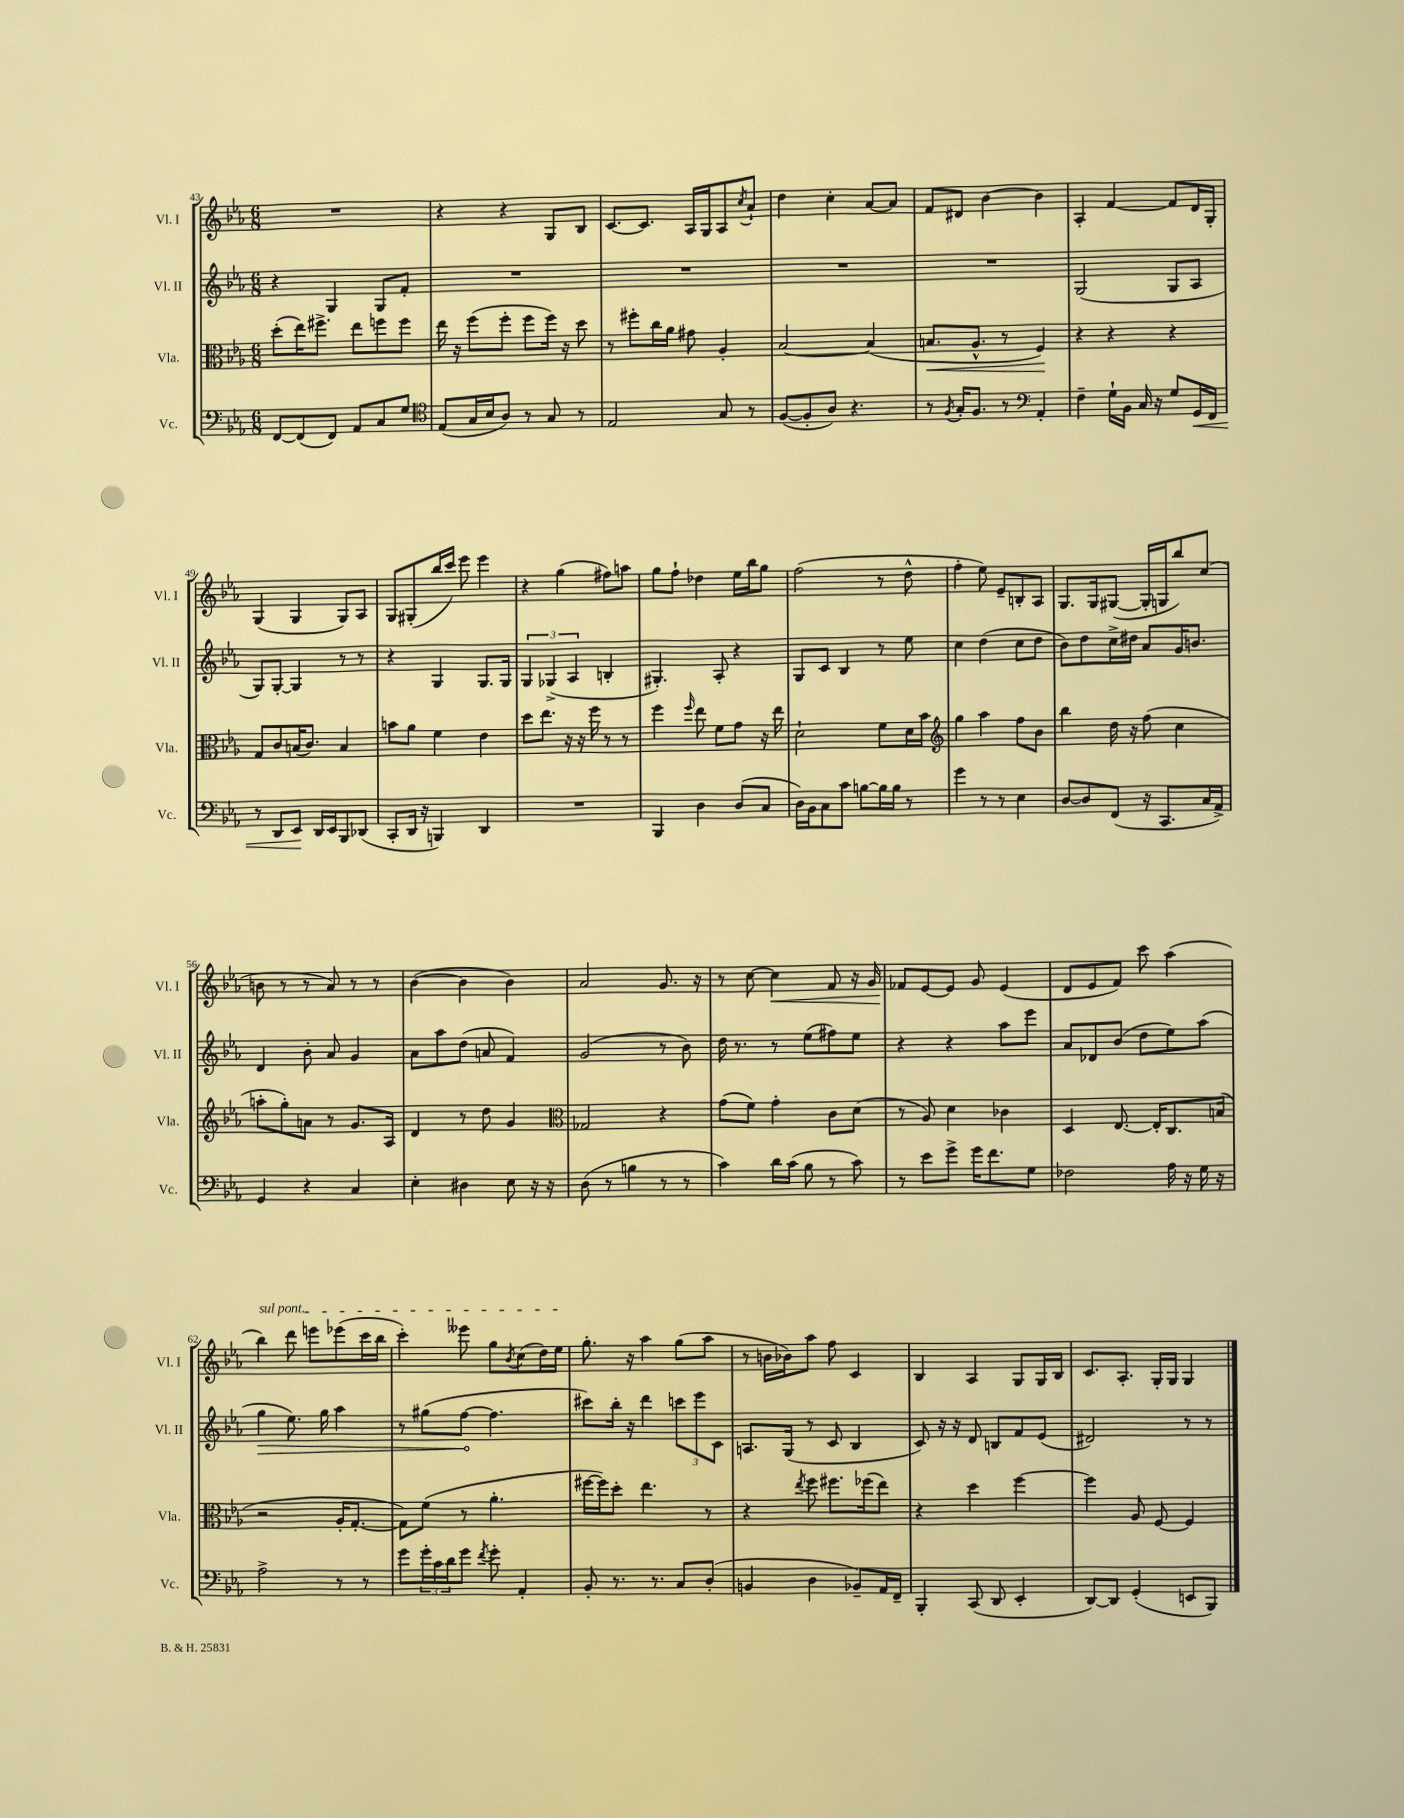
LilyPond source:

<<
\new StaffGroup <<
\new Staff = "s0" \with { instrumentName = "Vl. I" shortInstrumentName = "Vl. I" } {
    \clef treble \key ees \major \numericTimeSignature \time 6/8
    R2. |
    r4 r4 g8 bes8 |
    c'8.~ c'8. aes16 g16 aes8 \acciaccatura { c''8 } aes'8-! |
    d''4 c''4-. aes'8~ aes'8 |
    f'8 dis'8 bes'4~ bes'4 |
    aes4-. f'4~ f'8 d'16 g16-. |
    g4( g4 g8) aes8 |
    g8 gis8-.( bes''16 c'''16) ees'''8 ees'''4 |
    r4 g''4( fis''8) a''8 |
    g''8 f''8-! des''4 ees''16 bes''16 g''8 |
    f''2( r8 d''8-^ |
    f''4-. ees''8) ees'8-- b8-. aes8 |
    g8. g16 gis8~( gis16-. g16 bes''8) c''8( |
    b'8 r8 r8 aes'8) r8 r8 |
    bes'4~( bes'4 bes'4) |
    aes'2 g'8. r16 |
    r8 c''8~ c''4\< f'8 r16 g'16 |
    fes'8\! ees'8~ ees'8 g'8 ees'4( |
    d'8 ees'8 f'8) c'''8 aes''4( |
    \once \override TextSpanner.bound-details.left.text = \markup { \italic "sul pont." } bes''4\startTextSpan) d'''8 e'''8 ees'''8( c'''16 bes''16 |
    c'''4-.) eeses'''8 g''8 \acciaccatura { bes'8 } c''8( d''16) ees''16\stopTextSpan |
    g''8.-. r16 aes''4 g''8( aes''8 |
    r8 b'16 bes'16) aes''8 f''8 c'4 |
    bes4 aes4 g8 g16 bes16 |
    c'8. aes8.-. g16-. g16 g4 \bar "|." |
}
\new Staff = "s1" \with { instrumentName = "Vl. II" shortInstrumentName = "Vl. II" } {
    \clef treble \key ees \major \numericTimeSignature \time 6/8
    r4 g4 g8 f'8-. |
    R2. |
    R2. |
    R2. |
    R2. |
    g2( g8 aes8 |
    g8) g8~-. g4 r8 r8 |
    r4 g4 g8. g16 |
    \tuplet 3/2 { g4 ges4->( aes4 } b4-. |
    gis4.-.) aes8-. r4 |
    g8 c'8 bes4 r8 ees''8 |
    c''4 d''4( c''8 d''8 |
    bes'8) d''8 c''16-> dis''16 aes'8 g'16 b'8. |
    d'4 bes'8-. aes'8 g'4 |
    aes'8 aes''8 d''8( a'8 f'4) |
    g'2( r8 bes'8) |
    d''16 r8. r8 ees''8( fis''8) ees''8 |
    r4 r4 aes''8 ees'''8 |
    aes'8 des'8 bes'8( d''8 ees''8) aes''8( |
    \once \override Hairpin.circled-tip = ##t g''4\> ees''8.) g''16 aes''4 |
    r8 gis''8( f''8~\! f''4. |
    cis'''8) bes''16-. r16 d'''4 \tuplet 3/2 { c'''8 ees'''8 c'8 } |
    a8. g16( r8 c'8 bes4 |
    c'8) r16 r16 d'8 b8 f'8 ees'8( |
    dis'2) r8 r8 \bar "|." |
}
\new Staff = "s2" \with { instrumentName = "Vla." shortInstrumentName = "Vla." } {
    \clef alto \key ees \major \numericTimeSignature \time 6/8
    d''8-.( ees''16) fis''8.-> ees''8 f''8 f''8 |
    ees''16 r16 f''8( f''8-. f''8 f''16) r16 d''8 |
    r8 fis''8-. c''16 aes'16 gis'8 aes4-. |
    bes2~ bes4( |
    b8.\< aes8.-^ r8 f4\!) |
    r4 r4 r4 |
    g8 c'8 b16( c'8.) b4 |
    b'8 aes'8 f'4 ees'4 |
    d''8 ees''8. r16 r16 f''16 r8 r8 |
    f''4 \grace { f''16 } ees''8 f'8 g'8 r16 ees''16 |
    d'2-! f'8 d'16 bes'16 |
    \clef treble g''4 aes''4 f''8 bes'8 |
    bes''4 d''16 r16 f''8( c''4 |
    a''8-. g''8-.) a'8 r8 g'8. aes16 |
    d'4 r8 d''8 g'4 |
    \clef alto ges2 r4 |
    g'8( f'8) g'4-. c'8 d'8( |
    r8 aes8) d'4 ces'4 |
    d4 ees8.~ ees16-. c8. b16( |
    r2 aes16-. g8.~-. |
    g8) f'8( r8 aes'4.-. |
    fis''16~ fis''16) d''8-. ees''4. r8 |
    r4 \acciaccatura { ees''8 } f''8 fis''8. fes''16( ees''8) |
    r4 d''4 f''4~ |
    f''4 aes8 f8~ f4 \bar "|." |
}
\new Staff = "s3" \with { instrumentName = "Vc." shortInstrumentName = "Vc." } {
    \clef bass \key ees \major \numericTimeSignature \time 6/8
    f,8~ f,8( f,8) aes,8 c8 g8 |
    \clef tenor ees8( g16 bes16 aes8) r8 g8 r8 |
    ees2 g8 r8 |
    f8~( f8-. aes8) r4. |
    r8 \acciaccatura { f8 } g16-. f8. r8 \clef bass aes,4-. |
    f4-- g16-! bes,16 c16 r16 g8 g,16\< f,16 |
    r8 d,8 ees,8\! d,16 ees,16 bes,,8 des,8( |
    c,8-. d,16 r16 b,,4) d,4 |
    R2. |
    bes,,4 d4 d8( c8 |
    d16) bes,16 c8 c'8 b8~ b16 b16 r8 |
    g'4 r8 r8 ees4 |
    d8~ d8 f,8( r16 c,8. c16 aes,16->) |
    g,4 r4 c4 |
    ees4-. dis4 ees8 r16 r16 |
    d8( r8 b4 r8 r8 |
    c'4) d'16 c'16( bes8 r8 c'8) |
    r8 ees'8 g'8-> g'16 f'8. g8 |
    fes2 aes16 r16 g16 r16 |
    aes2-> r8 r8 |
    g'8 \tuplet 3/2 { g'16-. c'16 d'16 } g'8 \acciaccatura { f'8 } g'8-. aes,4-. |
    bes,8-. r8. r8. c8 d8-.( |
    b,4 d4 bes,8--) aes,16 f,16-- |
    bes,,4-. c,8( d,8 ees,4-. |
    d,8~) d,8 g,4-.( e,8 bes,,8) \bar "|." |
}
>>
>>
\layout { \context { \Score currentBarNumber = #43 } }
